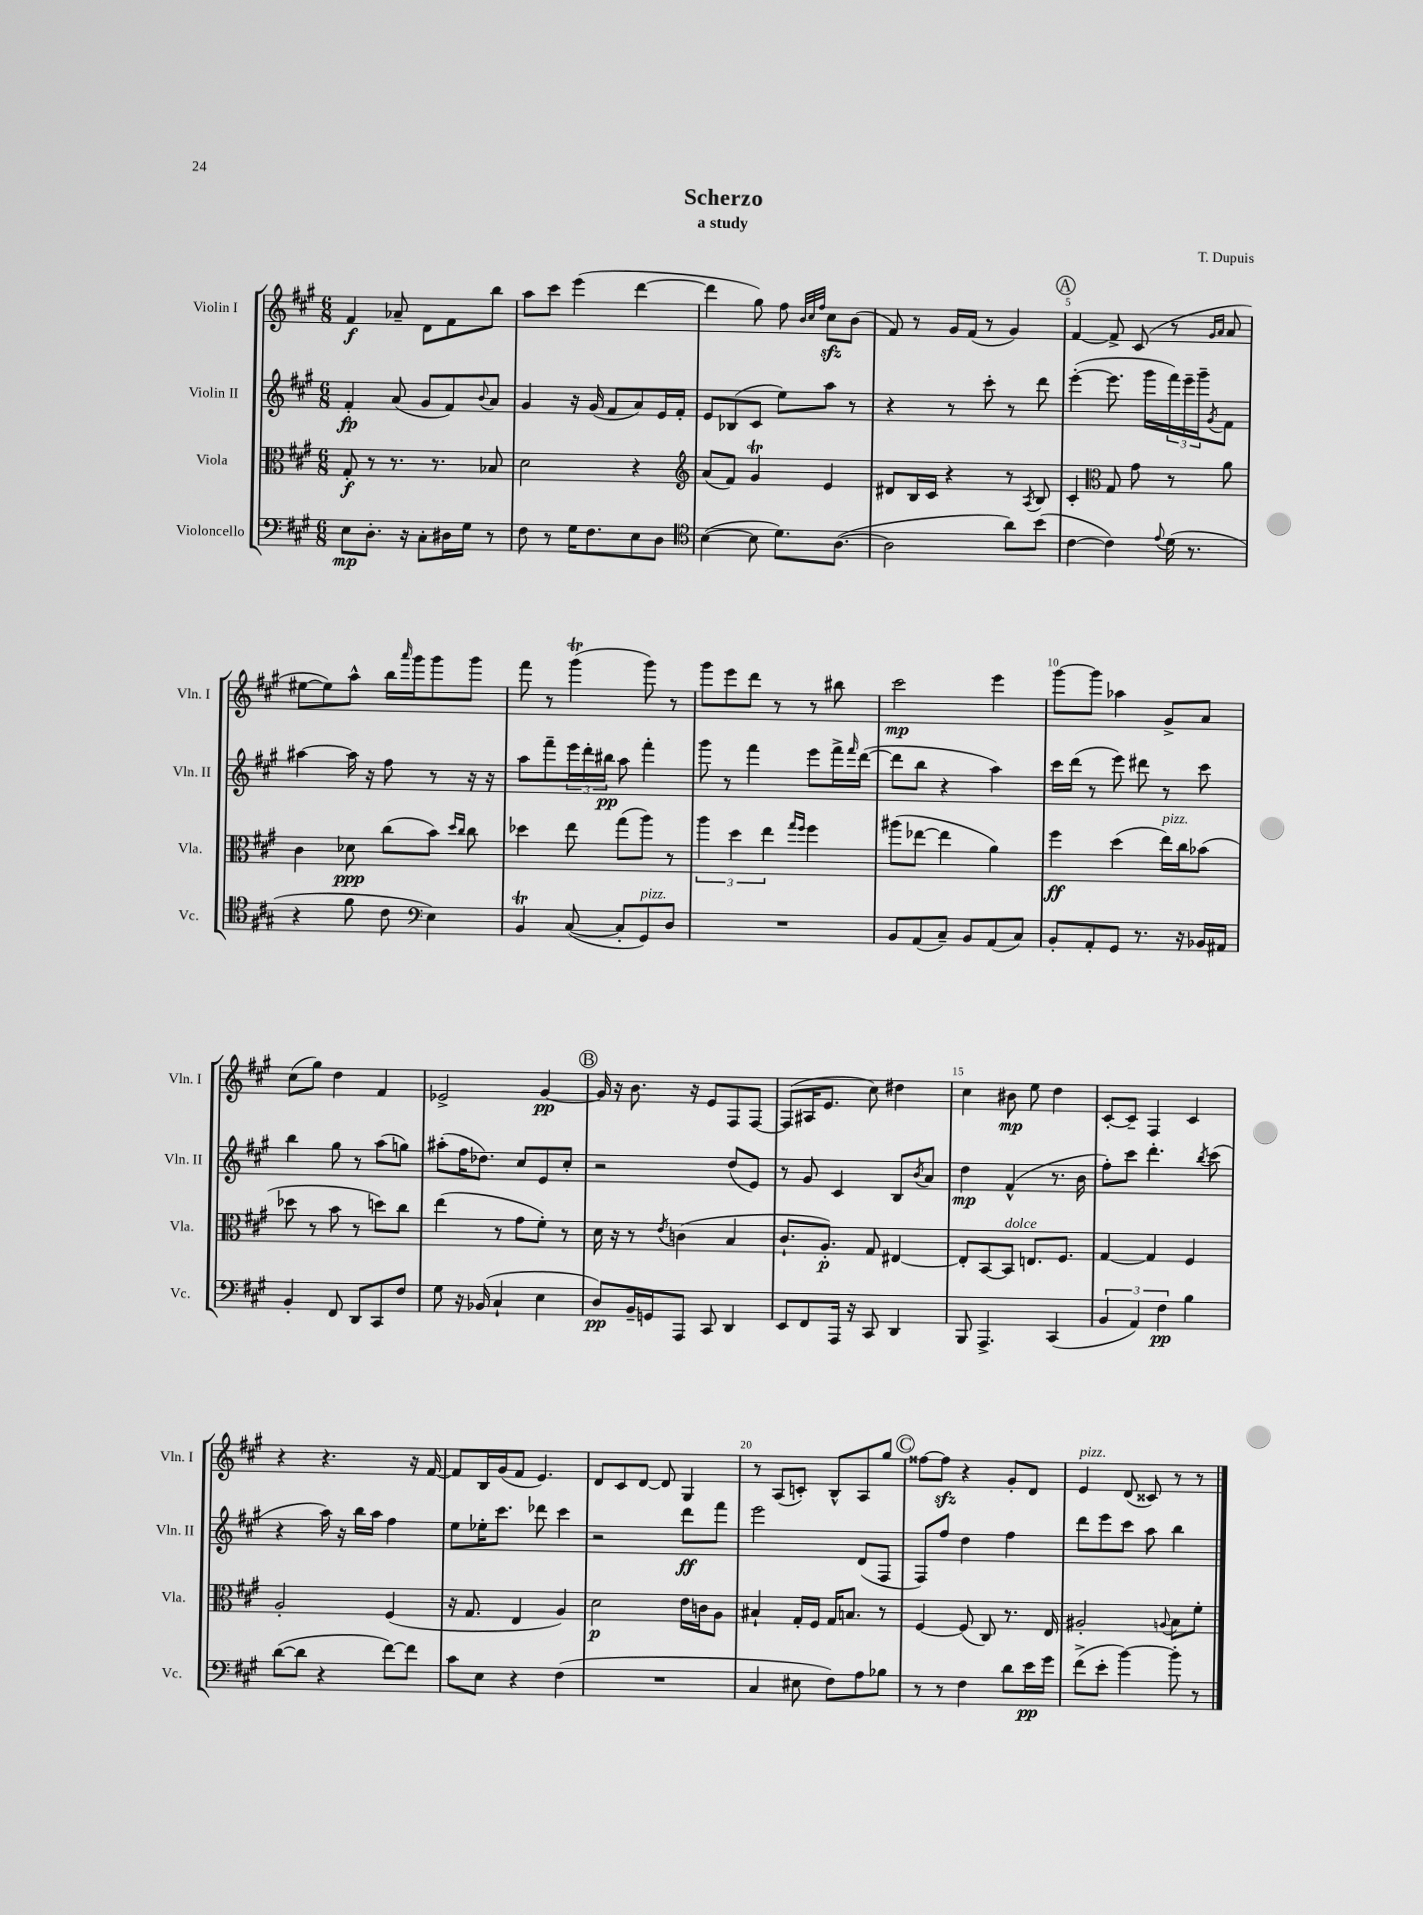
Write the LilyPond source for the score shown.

\header { title = "Scherzo" composer = "T. Dupuis" subtitle = "a study" }
<<
\new StaffGroup <<
\new Staff = "s0" \with { instrumentName = "Violin I" shortInstrumentName = "Vln. I" } {
    \clef treble \key a \major \numericTimeSignature \time 6/8
    fis'4\f aes'8-- d'8 fis'8 b''8 |
    a''8 cis'''8 e'''4( d'''4~ |
    d'''4 gis''8) fis''8 \grace { b'32 cis''32 fis''32 } cis''8\sfz b'8( |
    fis'8) r8 gis'16 fis'16( r8 gis'4) |
    \mark \markup { \circle "A" } fis'4~ fis'8-> cis'8( r8 \grace { gis'16 a'16 } a'8 |
    eis''8~ eis''8) a''8-^ b''16 \grace { a'''16 } gis'''16 gis'''8 gis'''8 |
    fis'''8 r8 gis'''4\trill( gis'''8) r8 |
    gis'''8 e'''8 d'''8 r8 r8 bis''8 |
    cis'''2\mp e'''4 |
    gis'''8~ gis'''8 aes''4 gis'8-> a'8 |
    cis''8( gis''8) d''4 fis'4 |
    ees'2-> gis'4~\pp |
    \mark \markup { \circle "B" } gis'16 r16 b'8. r16 e'8 fis8 fis8~ |
    fis8( ais16 e'8. cis''8) dis''4 |
    cis''4 bis'8\mp e''8 d''4 |
    cis'8~-. cis'8-- fis4 cis'4 |
    r4 r4. r16 fis'16~ |
    fis'8 b16 gis'16( fis'8 e'4.) |
    d'8 cis'8 d'8~ d'8 gis4 |
    r8 a8( c'8-.) b8-^ a8 gis''8 |
    \mark \markup { \circle "C" } fisis''8~ fisis''8\sfz r4 gis'8-. d'8 |
    e'4^\markup { \italic "pizz." } d'8( cisis'8) r8 r8 \bar "|." |
}
\new Staff = "s1" \with { instrumentName = "Violin II" shortInstrumentName = "Vln. II" } {
    \clef treble \key a \major \numericTimeSignature \time 6/8
    fis'4-.\fp a'8( gis'8 fis'8) \appoggiatura { b'8 } a'8 |
    gis'4 r16 gis'16( fis'8 a'8) e'16 fis'16-. |
    e'8 bes8( cis'8 e''8) a''8 r8 |
    r4 r8 cis'''8-. r8 d'''8 |
    \mark \markup { \circle "A" } e'''4~-.( e'''8. gis'''16 \tuplet 3/2 { fis'''16) e'''16-- gis'''16-- } \acciaccatura { gis'8 } fis'8 |
    ais''4~ ais''16 r16 fis''8 r8 r16 r16 |
    a''8 fis'''8-- \tuplet 3/2 { e'''16 d'''16-. bis''16\pp } a''8 fis'''4-. |
    gis'''8 r8 fis'''4 e'''8 fis'''16-> \grace { fis'''16 } d'''16~( |
    d'''8 b''8 r4 a''4) |
    cis'''16 d'''16( r8 e'''8) dis'''8 r8 cis'''8 |
    b''4 gis''8 r8 a''8( g''8) |
    ais''8-.( fis''16 des''8.) cis''8 e'8 cis''8-. |
    \mark \markup { \circle "B" } r2 d''8( e'8) |
    r8 gis'8 cis'4 b8 \acciaccatura { b'8 } a'8 |
    d''4\mp fis'4-^( r8. b'16 |
    fis''8-.) cis'''8 d'''4.-. \acciaccatura { b''8 } cis'''8( |
    r4 a''16) r16 b''16 a''16 fis''4 |
    e''8 ees''16-. cis'''8. des'''8 cis'''4 |
    r2 d'''8\ff fis'''8 |
    e'''2 d'8( fis8 |
    \mark \markup { \circle "C" } fis8) fis''8 d''4 fis''4 |
    d'''8 e'''8 cis'''8 a''8 b''4 \bar "|." |
}
\new Staff = "s2" \with { instrumentName = "Viola" shortInstrumentName = "Vla." } {
    \clef alto \key a \major \numericTimeSignature \time 6/8
    gis8-.\f r8 r8. r8. bes8 |
    d'2 r4 |
    \clef treble a'8( fis'8) gis'4\trill e'4 |
    dis'8 b16 cis'16 r4 r8 \acciaccatura { a8 } b8 |
    \mark \markup { \circle "A" } cis'4-. \clef alto gis8 gis'8 r8 a'8 |
    cis'4 des'8\ppp cis''8( b'8) \grace { d''16 cis''16 } cis''8 |
    des''4 e''8 gis''8( a''8) r8 |
    \tuplet 3/2 { a''4 d''4 e''4 } \grace { gis''16 fis''16 } fis''4 |
    ais''8( ees''8~ ees''4 a'4) |
    fis''4\ff d''4( e''16^\markup { \italic "pizz." }) cis''16 bes'8( |
    des''8 r8 b'8 r8 d''8) cis''8 |
    e''4( r8 gis'8 fis'8-.) r8 |
    \mark \markup { \circle "B" } d'16 r16 r8 \acciaccatura { e'8 } c'4( b4 |
    cis'8.-! a8.-.\p) gis8 eis4~ |
    eis8-. b,8~ b,8^\markup { \italic "dolce" } e8. fis8. |
    gis4~ gis4 fis4 |
    a2-. fis4( |
    r16 gis8. e4 a4) |
    d'2\p e'16 c'16 a8 |
    bis4-! gis16-. fis16 gis16 b8. r8 |
    \mark \markup { \circle "C" } fis4~ fis8( cis8) r8. e16 |
    ais2-. \appoggiatura { a8 } b8 fis'8-. \bar "|." |
}
\new Staff = "s3" \with { instrumentName = "Violoncello" shortInstrumentName = "Vc." } {
    \clef bass \key a \major \numericTimeSignature \time 6/8
    e8\mp d8.-. r16 cis8-. dis16 gis16 r8 |
    fis8 r8 gis16 fis8. e8 d8 |
    \clef tenor b4~( b8 d'8.) a8.~( |
    a2 a'8) b'8( |
    \mark \markup { \circle "A" } cis'4~ cis'4) \appoggiatura { e'8 } d'16( r8. |
    r4 fis'8 cis'8 \clef bass e4) |
    b,4\trill cis8~( cis8-. gis,8^\markup { \italic "pizz." }) d8 |
    R2. |
    b,8 a,8( cis8--) b,8 a,8( cis8) |
    b,8-. a,8-. gis,8 r8. r16 bes,16 ais,16 |
    b,4-. fis,8 d,8 cis,8 fis8 |
    gis8 r16 bes,16( cis4-! e4 |
    \mark \markup { \circle "B" } d8\pp) b,16-- g,16 a,,8 cis,8 d,4 |
    e,8 fis,8 a,,16 r16 cis,8 d,4 |
    b,,8 a,,4.-> cis,4( |
    \tuplet 3/2 { b,4 a,4) fis4\pp } b4 |
    d'8~( d'8 r4 fis'8~) fis'8 |
    cis'8 e8 r4 fis4( |
    R2. |
    cis4 eis8 fis8) a8 bes8 |
    \mark \markup { \circle "C" } r8 r8 fis4 d'8 e'16\pp gis'16 |
    fis'8->( e'8-. b'4~) b'8-. r8 \bar "|." |
}
>>
>>
\layout { \context { \Score \override BarNumber.break-visibility = ##(#f #t #t) barNumberVisibility = #(every-nth-bar-number-visible 5) } }
